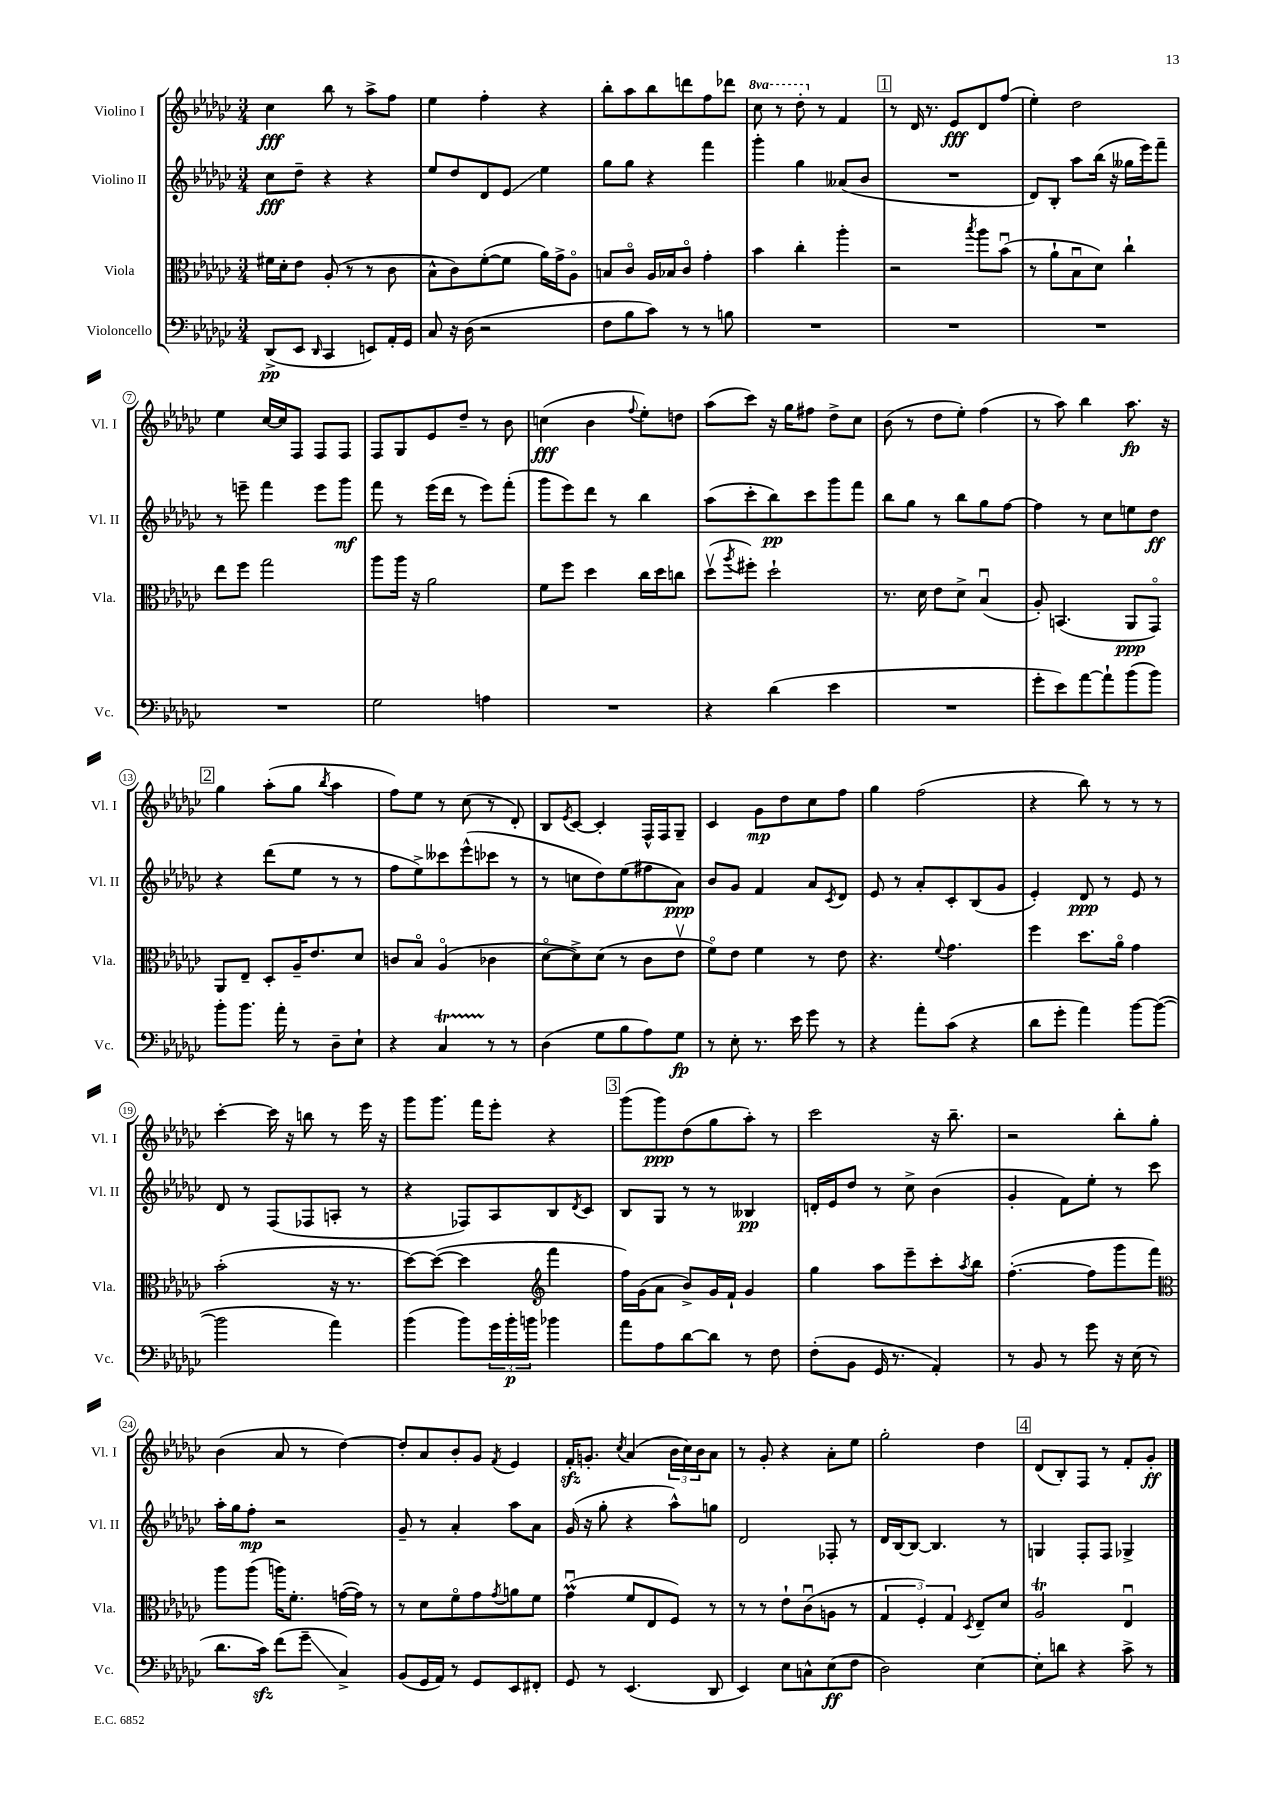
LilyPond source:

<<
\new StaffGroup <<
\new Staff = "s0" \with { instrumentName = "Violino I" shortInstrumentName = "Vl. I" } {
    \clef treble \key ges \major \numericTimeSignature \time 3/4 \set Staff.ottavationMarkups = #ottavation-simple-ordinals
    ces''4\fff bes''8 r8 aes''8-> f''8 |
    ees''4 f''4-. r4 |
    bes''8-. aes''8 bes''8 d'''8 f''8 des'''8 |
    \ottava #1 ces'''8 r8 des'''8-. \ottava #0 r8 f'4 |
    \mark \markup { \box "1" } r8 des'16 r8. ees'8\fff des'8 f''8( |
    ees''4-.) des''2 |
    ees''4 ces''16~ ces''16 f8 f8 f8 |
    f8 ges8 ees'8 des''8-- r8 bes'8 |
    c''4\fff( bes'4 \appoggiatura { f''8 } ees''8-.) d''8 |
    aes''8( ces'''8) r16 ges''16 fis''8 des''8-> ces''8 |
    bes'8( r8 des''8 ees''8-.) f''4( |
    r8 aes''8) bes''4 aes''8.\fp r16 |
    \mark \markup { \box "2" } ges''4 aes''8-.( ges''8 \acciaccatura { bes''8 } aes''4 |
    f''8) ees''8 r8 ces''8( r8 des'8-.) |
    bes8 \acciaccatura { ees'8 } ces'8~ ces'4-. f16-^ f16 ges8-- |
    ces'4 ges'8\mp des''8 ces''8 f''8 |
    ges''4 f''2( |
    r4 bes''8) r8 r8 r8 |
    ces'''4~-. ces'''16 r16 b''8 r8 ees'''16 r16 |
    ges'''8 ges'''8. f'''16 ees'''8-. r4 |
    \mark \markup { \box "3" } ges'''8( ges'''8\ppp) des''8( ges''8 aes''8-.) r8 |
    ces'''2 r16 bes''8.-- |
    r2 bes''8-. ges''8-. |
    bes'4( aes'8 r8 des''4~) |
    des''8-. aes'8 bes'8-. ges'8 \acciaccatura { f'8 } ees'4 |
    f'16-.\sfz g'8.-. \acciaccatura { ces''8 } aes'4( \tuplet 3/2 { bes'16 ces''16) bes'16 } aes'8 |
    r8 ges'8-. r4 aes'8-. ees''8 |
    ges''2-. des''4 |
    \mark \markup { \box "4" } des'8( bes8-.) f8 r8 f'8-. ges'8-.\ff \bar "|." |
}
\new Staff = "s1" \with { instrumentName = "Violino II" shortInstrumentName = "Vl. II" } {
    \clef treble \key ges \major \numericTimeSignature \time 3/4
    ces''8\fff des''8-- r4 r4 |
    ees''8 des''8 des'8 ees'8\glissando ees''4 |
    ges''8 ges''8 r4 f'''4 |
    ges'''4-. ges''4 aeses'8( bes'8 |
    \mark \markup { \box "1" } R2. |
    des'8) bes8-. aes''8 bes''16( r16 geses''16 ees'''16) f'''8-- |
    r8 e'''8-- f'''4 e'''8 ges'''8\mf |
    f'''8 r8 ees'''16( des'''16 r8 ees'''8) f'''8-.( |
    ges'''8 ees'''8) des'''8 r8 bes''4 |
    aes''8( ces'''8-. bes''8\pp) ces'''8 ges'''8 f'''8 |
    bes''8 ges''8 r8 bes''8 ges''8 f''8~ |
    f''4 r8 ces''8 e''8 des''8\ff |
    \mark \markup { \box "2" } r4 des'''8( ees''8 r8 r8 |
    f''8 ees''8->) ceses'''8 ees'''8-^( ces'''8 r8 |
    r8 c''8 des''8) ees''8( fis''8 aes'8\ppp) |
    bes'8 ges'8 f'4 aes'8 \acciaccatura { ces'8 } des'8 |
    ees'8 r8 aes'8-. ces'8-. bes8( ges'8 |
    ees'4-.) des'8\ppp r8 ees'8 r8 |
    des'8 r8 f8( fes8 a8-. r8 |
    r4 fes8) aes8 bes8 \acciaccatura { des'8 } ces'8 |
    \mark \markup { \box "3" } bes8 ges8 r8 r8 beses4\pp |
    d'16-. ees'16 des''8 r8 ces''8-> bes'4( |
    ges'4-. f'8) ees''8-. r8 ces'''8 |
    aes''16-. ges''16 f''8-.\mp r2 |
    ges'8-- r8 aes'4-. aes''8 aes'8 |
    ges'16( r16 ges''8-. r4 aes''8-^) g''8 |
    des'2 fes8-. r8 |
    des'16 bes16~ bes8~ bes4. r8 |
    \mark \markup { \box "4" } g4 f8-. f8 ges4-> \bar "|." |
}
\new Staff = "s2" \with { instrumentName = "Viola" shortInstrumentName = "Vla." } {
    \clef alto \key ges \major \numericTimeSignature \time 3/4
    fis'16 des'16-. ees'8 aes8-.( r8 r8 ces'8 |
    bes8-^ ces'8) f'8~-.( f'8 aes'16) ges'16-> aes8\flageolet |
    b8 ces'8\flageolet aes16 bes16 ces'8\flageolet ges'4-. |
    bes'4 ces''4-. aes''4-. |
    \mark \markup { \box "1" } r2 \acciaccatura { bes''8 } aes''8 bes'8\downbow( |
    r8 aes'8-! bes8\downbow des'8) ces''4-! |
    ees''8 f''8 ges''2 |
    aes''8 aes''16 r16 aes'2 |
    f'8 f''8 des''4 ces''16 des''16 c''8 |
    des''8\upbow( \acciaccatura { aes''8 } fis''8-.) des''2-! |
    r8. des'16 ees'8 des'8-> bes4\downbow( |
    aes8-.) b,4.( aes,8\ppp ges,8\flageolet) |
    \mark \markup { \box "2" } aes,8 ees8-- des8-. aes16-- ees'8. des'8 |
    c'8 bes8\flageolet aes4\flageolet( ces'4 |
    des'8~\flageolet des'8->) des'8( r8 ces'8 ees'8\upbow |
    f'8\flageolet) ees'8 f'4 r8 ees'8 |
    r4. \appoggiatura { f'8 } ges'4. |
    f''4 des''8. aes'16\flageolet ges'4 |
    bes'2-.( r16 r8. |
    des''8~) des''8~( des''4 \clef treble f'''4 |
    \mark \markup { \box "3" } f''16) ges'16( aes'8 bes'8->) ges'16 f'16-! ges'4 |
    ges''4 aes''8 ees'''8-- ces'''8-. \acciaccatura { aes''8 } bes''8 |
    f''4.~-.( f''8 ges'''8 f'''8) |
    \clef alto aes''8 aes''8( a''16) f'8.-. g'16~( g'16) r8 |
    r8 des'8 f'8\flageolet ges'8 \acciaccatura { ges'8 } a'8 f'8 |
    ges'4\downbow\prall( f'8 ees8 f8) r8 |
    r8 r8 ees'8-! ces'8\downbow( a8 r8 |
    \tuplet 3/2 { ges4 f4-.) ges4 } \acciaccatura { des8 } ees8-- des'8 |
    \mark \markup { \box "4" } aes2\trill ees4\downbow \bar "|." |
}
\new Staff = "s3" \with { instrumentName = "Violoncello" shortInstrumentName = "Vc." } {
    \clef bass \key ges \major \numericTimeSignature \time 3/4
    des,8->\pp( ees,8 \grace { des,16 } ces,4 e,8) aes,16-. ges,16 |
    ces8 r16 des16( r2 |
    f8 bes8 ces'8) r8 r8 b8 |
    R2. |
    \mark \markup { \box "1" } R2. |
    R2. |
    R2. |
    ges2 a4 |
    R2. |
    r4 des'4( ees'4 |
    R2. |
    ges'8-. ees'8) aes'8~ aes'8-! bes'8( bes'8) |
    \mark \markup { \box "2" } bes'8-. bes'8. aes'16-. r8 des8-- ees8-! |
    r4 ces4\startTrillSpan r8\stopTrillSpan r8 |
    des4( ges8 bes8 aes8) ges8\fp |
    r8 ees8-. r8. ees'16 ges'8 r8 |
    r4 aes'8-. ces'8( r4 |
    des'8 ges'8-. aes'4) bes'8~ bes'8~( |
    bes'2 aes'4) |
    bes'4( bes'8) \tuplet 3/2 { ges'16 bes'16-.\p b'16 } bes'4 |
    \mark \markup { \box "3" } aes'8 aes8 des'8~ des'8 r8 f8 |
    f8-.( bes,8 ges,16 r8. aes,4-.) |
    r8 bes,8 r8 ges'8 r16 ees16( r8 |
    des'8. ces'16\sfz) f'8( ges'8--\glissando ces4->) |
    bes,8( ges,16 aes,16) r8 ges,8 ees,8 fis,8-. |
    ges,8 r8 ees,4.( des,8 |
    ees,4) ees8 c8-^ ees8\ff( f8 |
    des2) ees4~ |
    \mark \markup { \box "4" } ees8-. d'8 r4 ces'8-> r8 \bar "|." |
}
>>
>>
\layout { \context { \Score \override BarNumber.stencil = #(make-stencil-circler 0.1 0.3 ly:text-interface::print) } }
